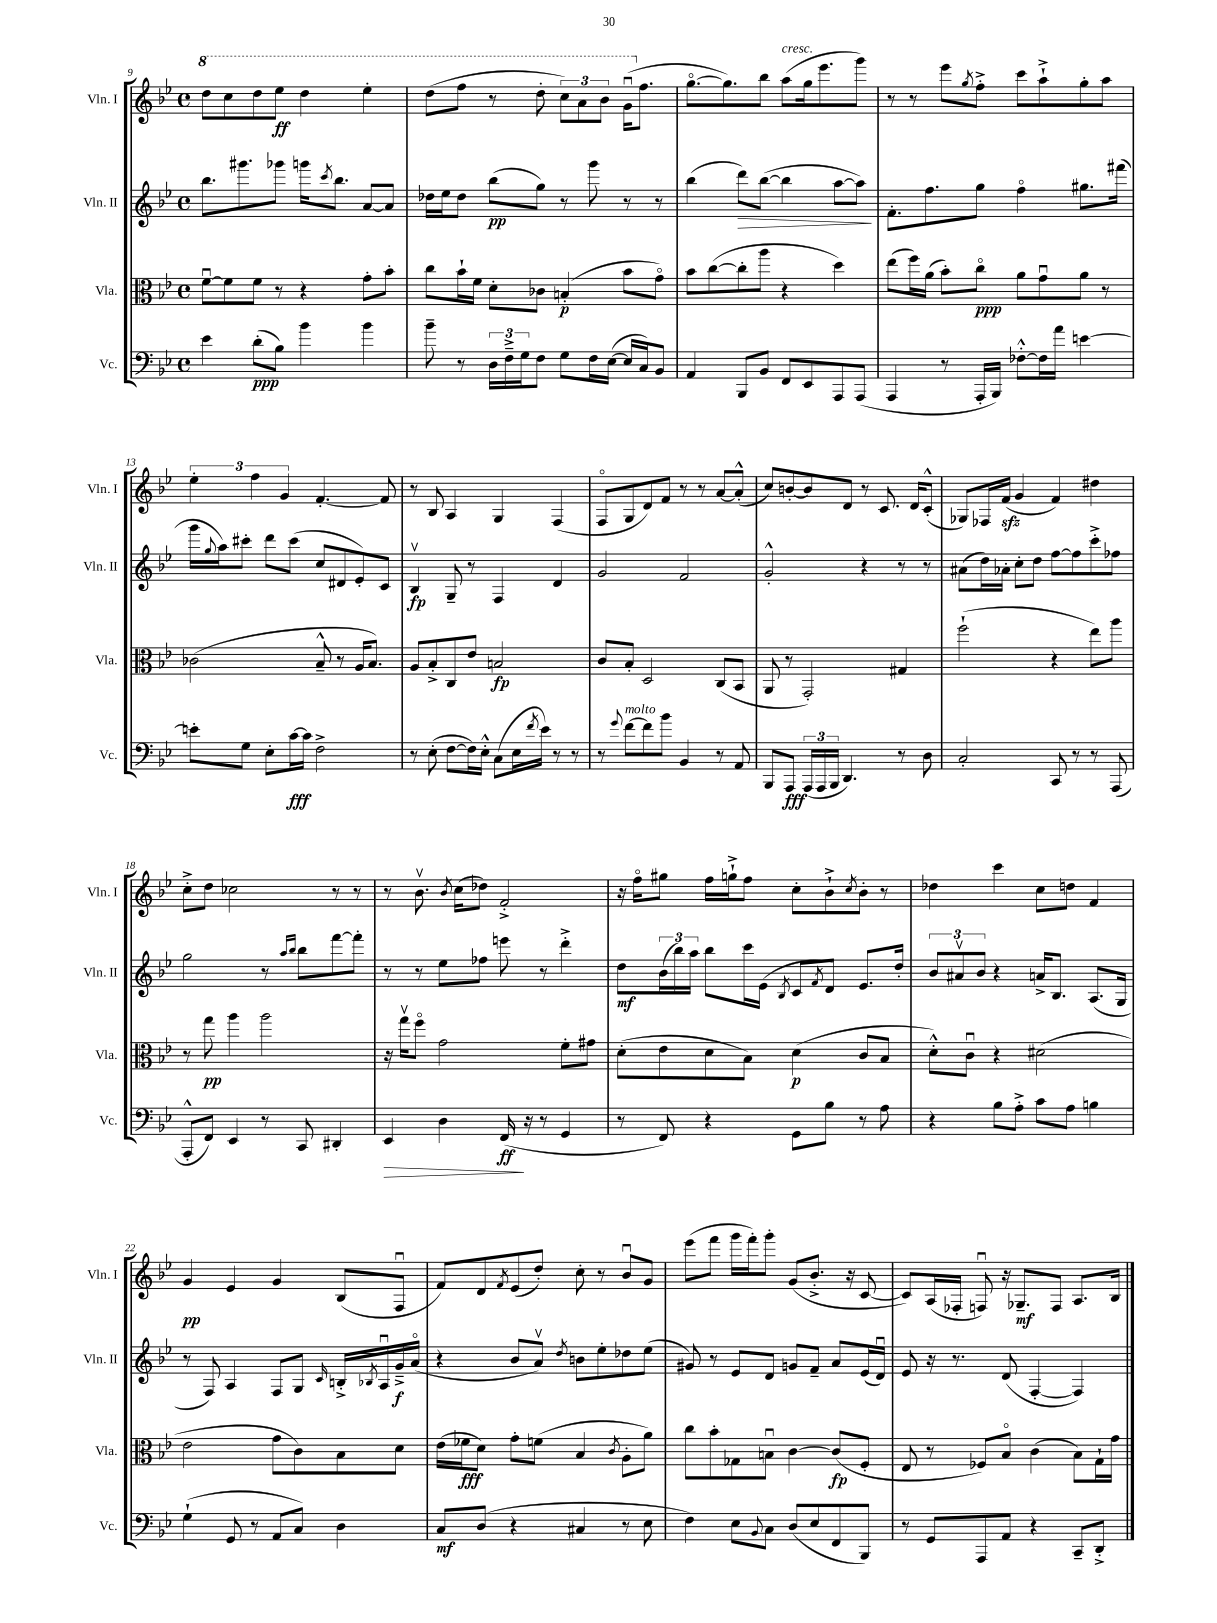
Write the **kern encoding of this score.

**kern	**kern	**kern	**kern
*staff4	*staff3	*staff2	*staff1
*clefF4	*clefC3	*clefG2	*clefG2
*k[b-e-]	*k[b-e-]	*k[b-e-]	*k[b-e-]
*M4/4	*M4/4	*M4/4	*M4/4
*met(c)	*met(c)	*met(c)	*met(c)
4e-	[8fu	8.bb-	8ddd
.	8f]	.	8ccc
.	.	8.ggg#	.
(8d'	8f	.	8ddd
8B-)	8r	8ggg-	8eee-
4b-	4r	16ggg	4ddd
.	.	8qccc	.
.	.	8.bb-	.
4b-	8g'	[8a	4eee-'
.	8b-'	8a]	.
=	=	=	=
8b-~	8cc	16dd-	(8ddd
.	.	16ee-	.
8r	16b-`	8dd-	8fff
.	16f	.	.
24D	8d'	(8bb-	8r
24F~^	.	.	.
24G	.	.	.
8F	8c-	8gg)	8ddd'
8G	(4B'	8r	12ccc)
.	.	.	12aa
16F	.	8ggg	.
.	.	.	12bb-
([16E-	.	.	.
16E-]	8b-	8r	(16ggu
16C)	.	.	8.ff
8BB-	8go)	8r	.
=	=	=	=
4AA	8b-	(4bb-	[8.ggo
.	([8cc	.	.
.	.	.	8.gg])
8BBB-	8cc']	8ddd)	.
8BB-	8aa	([8bb-	8bb-
8FF	4r	4bb-]	(8aa
8EE-	.	.	16gg
.	.	.	8.eee-
8AAA	4dd)	[8aa	.
(8AAA	.	8aa])	8ggg)
=	=	=	=
4AAA	(8ee-	8.f'	8r
.	16ff)	.	8r
.	(16a	8.ff	.
8r	8b-')	.	8eee-
.	.	.	8qgg
16AAA'	8cco	8gg	8ff'^
16BBB-)	.	.	.
[8F-'^^	8a	4ffo	8ccc
16F-]	8gu	.	8aa`^
16a	.	.	.
[4e	8a	8.gg#	8gg'
.	8r	.	8aa
.	.	(16fff#	.
=	=	=	=
8e']	(2c-	16ggg	6ee-'
.	.	8qqgg	.
.	.	16aa)	.
8G	.	8ccc#'	.
.	.	.	6ff
8E-'	.	8ddd	.
.	.	.	6g
[16c	.	(8ccc#	.
16c]	.	.	.
2F^	8B-~^^	8cc	[4.f'
.	8r	8d#	.
.	16A	8e-')	.
.	8.B-)	.	.
.	.	8c	8f]
=	=	=	=
8r	8A	4B-v	8r
(8E-'	8B-'^	.	8B-
[8F	8C	8G~	4A
16F])	8e-	8r	.
16E-'^^	.	.	.
(8C	2B	4F	4G
16E-	.	.	.
8qf	.	.	.
16e-)	.	.	.
8r	.	4d	(4F
8r	.	.	.
=	=	=	=
8r	8c	2g	8Fo
8qqg	.	.	.
[8f	8B-'	.	8G
8f]	2D	.	8d)
8b-	.	.	8f
4BB-	.	2f	8r
.	.	.	8r
8r	(8C	.	[8a
8AA	8BB-	.	(8a'^^]
=	=	=	=
8BBB-	8AA	2g'^^	8cc)
8AAA	8r	.	[8b'
(24AAA	2GG')	.	8b]
24AAA	.	.	.
24BBB-	.	.	.
4.DD)	.	.	8d
.	.	4r	8r
.	.	.	8.c
8r	4G#	8r	.
.	.	.	16d
8D	.	8r	(8c'^^
=	=	=	=
2C'	(2ff`	(8a#	8G-)
.	.	16dd)	16F-
.	.	16a-'	(16f
.	.	8cc'	4g
.	.	8dd	.
8CC	4r	[8ff	4f)
8r	.	8ff]	.
8r	8ee-)	8ccc'^	4dd#
(8AAA	8aa	8ff-	.
=	=	=	=
8AAA'^^	8r	2gg	8cc'^
8FF)	8gg	.	8dd
4EE-	4aa	.	2cc-
8r	2aa	8r	.
.	.	16qqaa	.
.	.	16qqbb-	.
8CC	.	8bb-	.
4DD#'	.	[8fff	8r
.	.	8fff']	8r
=	=	=	=
4EE-	16r	8r	8r
.	16ggv	.	.
.	8ffo	8r	8.b-v
4D	2g	8ee-	.
.	.	.	8qb-
.	.	.	(16cc
.	.	8ff-	8dd-)
(16FF	.	8eee	2f'^
16r	.	.	.
8r	.	8r	.
4GG	8f'	4ddd'^	.
.	8g#	.	.
=	=	=	=
8r	(8d'	8dd	16r
.	.	.	16ffo
8FF)	8e-	(24b-	8gg#
.	.	24bb-)	.
.	.	24aa	.
4r	8d	8bb-	16ff
.	.	.	16gg`^
.	8B-)	16ccc	8ff
.	.	(16e-	.
.	.	8qB-	.
8GG	(4d	8c	8cc'
.	.	8qf	.
8B-	.	8d)	8b-`^
.	.	.	8qcc
8r	8c	8.e-	8b-'
8A	8B-	.	8r
.	.	16dd'	.
=	=	=	=
4r	8d'^^)	12b-	4dd-
.	.	12a#v	.
.	8cu	.	.
.	.	12b-	.
8B-	4r	4r	4ccc
8A'^	.	.	.
8c	(2d#	16a^	8cc
.	.	8.B-	.
8A	.	.	8dd
4B	.	(8.A	4f
.	.	16G	.
=	=	=	=
(4G`	2e-	8r	4g
.	.	8F)	.
8GG	.	4A	4e-
8r	.	.	.
8AA	8g	8F	4g
8C)	8c)	8G	.
.	.	16qqc	.
4D	8B-	16B'^	(8B-
.	.	8qB-	.
.	.	16Au	.
.	8d	16g~^	8Fu
.	.	(16ao	.
=	=	=	=
8C	(16e-	4r	8f)
.	16f-	.	.
(8D	8d)	.	8d
.	.	.	8qf
4r	8g'	8b-	(8e-
.	(8f	8av)	8dd')
.	.	8qdd	.
4C#	4B-	8b	8cc'
.	.	8ee-'	8r
.	8qc	.	.
8r	8A'	8dd-	8b-u
8E-	8a)	(8ee-	8g
=	=	=	=
4F)	8cc	8g#)	(8eee-
.	8b-'	8r	8fff
8E-	8G-	8e-	16ggg
.	.	.	16fff')
8qqBB-	.	.	.
8C	8Bu	8d	8ggg'
(8D	[4c	8g	(8g
8E-	.	8f~	8.b-'^
8FF	(8c]	8a	.
.	.	.	16r
8BBB-)	8F'	(16e-	[8c
.	.	16du)	.
=	=	=	=
8r	8E-	8e-	8c])
8GG	8r	16r	(16A
.	.	8.r	16F-'
8AAA	8F-)	.	8Fu)
8AA	8B-o	(8d	16r
.	.	.	8.G-~
4r	(4c	[4F'	.
.	.	.	8F
8CC~	8B-)	4F])	8.A
8DD'^	16G`	.	.
.	16g	.	16B-
==	==	==	==
*-	*-	*-	*-
